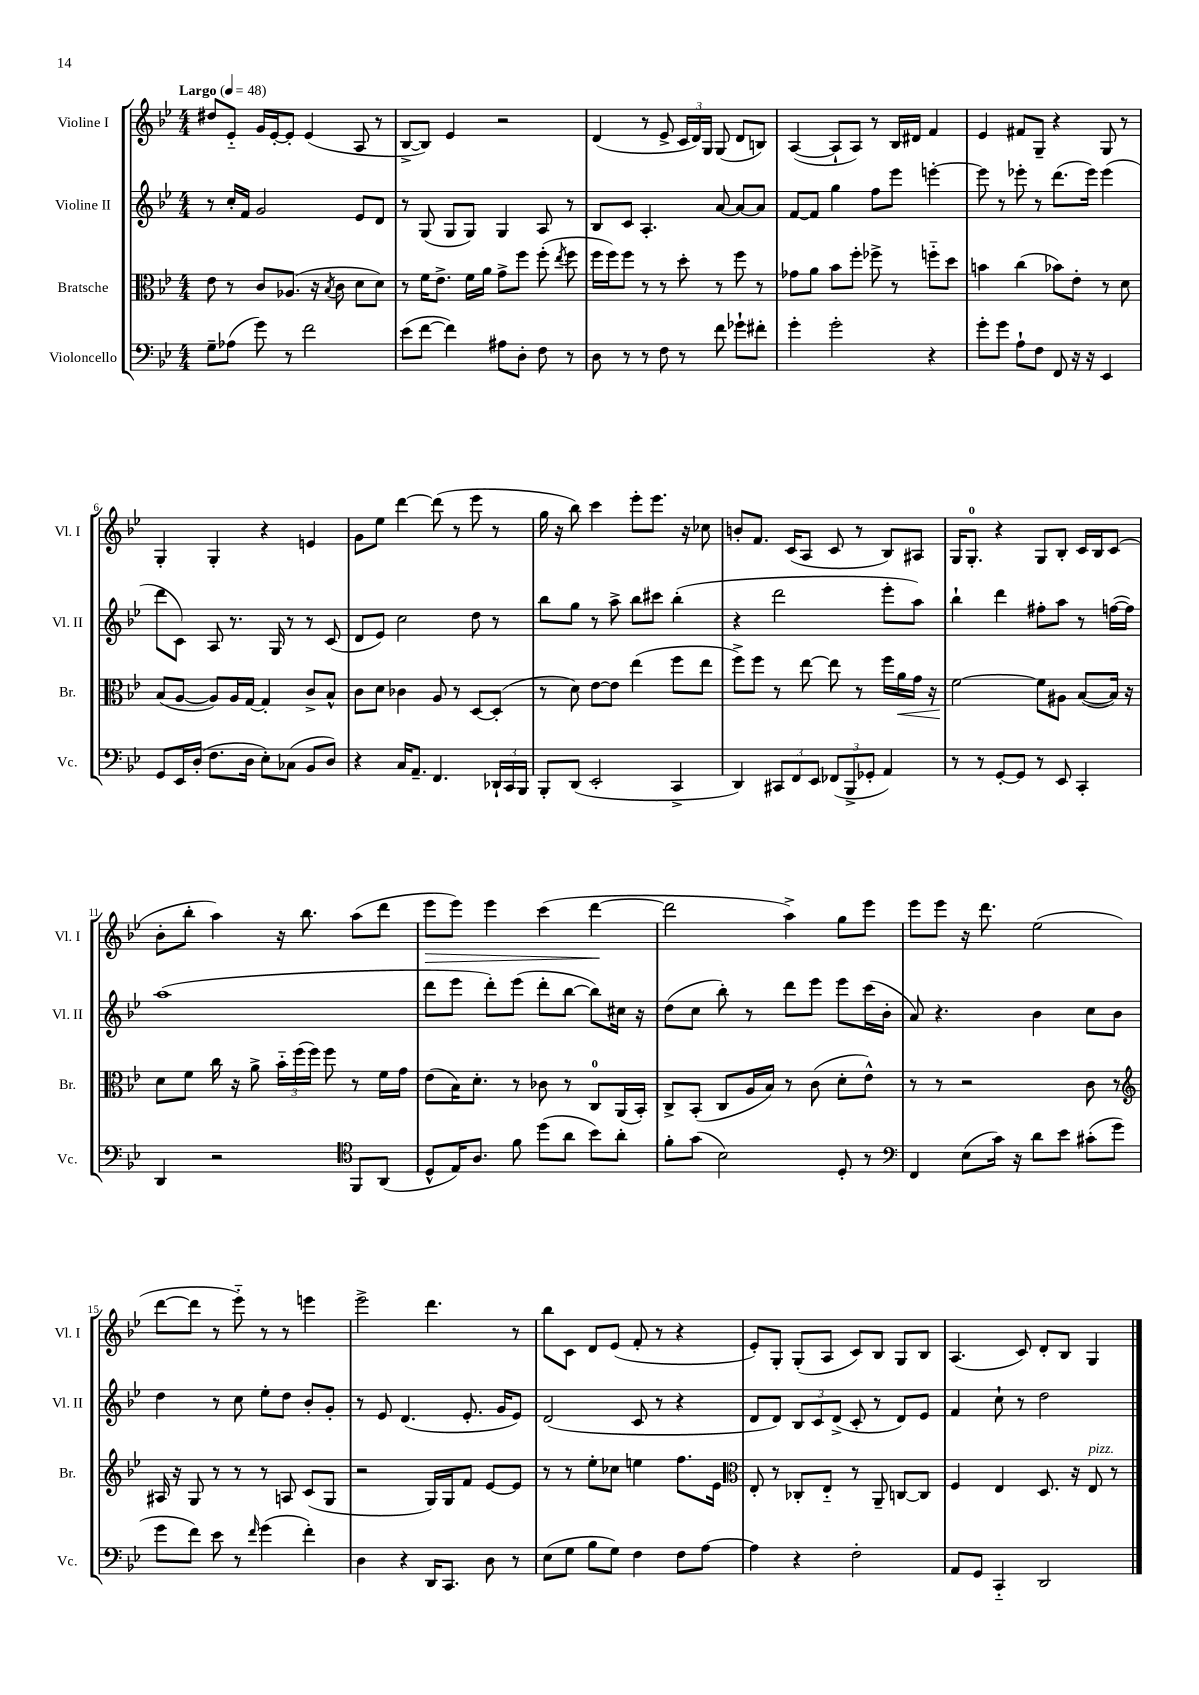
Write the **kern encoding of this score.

**kern	**kern	**kern	**kern
*staff4	*staff3	*staff2	*staff1
*clefF4	*clefC3	*clefG2	*clefG2
*k[b-e-]	*k[b-e-]	*k[b-e-]	*k[b-e-]
*M4/4	*M4/4	*M4/4	*M4/4
*MM48	*MM48	*MM48	*MM48
8G~\L	8e-\	8r	8dd#/L
(8A-\J	8r	16cc'/LL	8e-'~/J
.	.	16f/JJ	.
8g\)	8c/L	2g/	16g/LL
.	.	.	[16e-'/J
8r	(8.A-/J	.	8e-'/]J
2f\	.	.	(4e-/
.	16r	.	.
.	8qB-/	.	.
.	8c\	.	.
.	8d\L	8e-/L	8A/
.	8d\J)	8d/J	8r
=	=	=	=
(8e-\L	8r	8r	[8B-^/L
[8f\J	16f\LK	(8G/	8B-/]J)
.	8.e-^\J	.	.
4f\])	.	8G/L	4e-/
.	16f\LL	8G/J)	.
.	16a\JJ	.	.
8A#\L	8g^\L	4G/	2r
8D'\J	8ff\J	.	.
8F\	(8ff'\	8A/	.
.	8qee-/	.	.
8r	8ff\	8r	.
=	=	=	=
8D\	16ff\LL	8B-/L	(4d/
.	16ff\J)	.	.
8r	8ff\J	8c/J	.
8r	8r	4.A'/	8r
8F\	8r	.	8e-^/
8r	8dd'\	.	24c/LL
.	.	.	24d/)
.	.	.	24G/JJ
8f\	8r	[8a/	(8G/
8g-`\L	8ff\	8a/_L	8d/L
8f#'\J	8r	8a/]J	8B/J)
=	=	=	=
4g'\	8g-\L	[8f/L	([4A/
.	8a\J	8f/]J	.
2g'\	8b-\L	4gg\	8A`/]L
.	8ff'\J	.	8A/J)
.	8ff-^\	8ff\L	8r
.	8r	8eee-\J	16B-/LL
.	.	.	16d#/JJ
4r	8ff'~\L	[4eee'\	4f/
.	8dd\J	.	.
=	=	=	=
8g'\L	4b\	8eee\]	4e-/
8g\J	.	8r	.
8A`\L	(4cc\	8eee-'\	8f#/L
8F\J	.	8r	8G~/J
8FF/	8b-\L)	(8.ddd\L	4r
16r	8e-'\J	.	.
16r	.	16eee-\Jk)	.
4EE-/	8r	(4eee-\	8G/
.	8d\	.	8r
=	=	=	=
8GG/L	(8B-/L	8ddd\L	4G'/
16EE-/L	[8A/J	8c\J)	.
(16D'/JJ	.	.	.
8.F\L	8A/]L)	8A/	4G'/
.	16A/L	8.r	.
16D\Jk	[16G/JJ	.	.
8E-'\L)	4G'/]	.	4r
.	.	16G/	.
(8C-\J	.	8r	.
8BB-/L	8c^/L	8r	4e/
8D/J)	8B-^^/J	(8c/	.
=	=	=	=
4r	8c\L	8d/L	8g\L
.	8d\J	8e-/J)	8ee-\J
16C/LK	4c-\	2cc\	[4ddd\
8.AA~/J	.	.	.
4.FF/	8A/	.	(8ddd\]
.	8r	.	8r
.	[8D/L	8dd\	8eee-\
24DD-`/LL	(8D'/]J	8r	8r
24CC/	.	.	.
24BBB-/JJ	.	.	.
=	=	=	=
8BBB-'/L	8r	8bb-\L	16gg\
.	.	.	16r
(8DD/J	8d\)	8gg\J	8bb-\)
2EE-'/	[8e-\L	8r	4ccc\
.	8e-\]J	8aa^\	.
.	(4ee-\	8bb-\L	8eee-'\L
.	.	8ccc#\J	8.eee-\J
4CC^/	8ff\L	(4bb-'\	.
.	.	.	16r
.	8ee-\J	.	8cc-\
=	=	=	=
4DD/)	8ff^\L)	4r	8b'/L
.	8ff\J	.	8.f/J
12CC#/L	8r	2ddd\	.
.	.	.	(16c/LK
12FF/	.	.	.
.	[8ee-\	.	8A/J
12EE-/J	.	.	.
(12FF-/L	8ee-\]	.	8c/
12BBB-^/	.	.	.
.	8r	.	8r
12GG-'/J	.	.	.
4AA/)	16ff\LL	8eee-'\L	8B-/L)
.	16a\	.	.
.	16g\JJ	8aa\J)	8A#/J
.	16r	.	.
=	=	=	=
8r	[2f\	4bb-`\	16G/LK
.	.	.	8.G'/J
8r	.	.	.
[8GG'/L	.	4ddd\	4r
8GG/]J	.	.	.
8r	8f\]L	8ff#'\L	8G/L
8EE-/	8A#\J	8aa\J	8B-'/J
4CC'/	([8B-/L	8r	16c/LL
.	.	.	16B-/J
.	16B-/]Jk)	([16ff\LL	(8c/J
.	16r	16ff\]JJ)	.
=	=	=	=
4DD/	8d\L	(1aa	8b-'\L
.	8f\J	.	8bb-'\J
2r	16cc\	.	4aa\)
.	16r	.	.
.	8a^\	.	.
.	24b-'~\LL	.	16r
.	(24ff\	.	.
.	.	.	8.bb-\
.	24ff\JJ)	.	.
.	8ff\	.	.
*clefC4	*	*	*
8FF/L	8r	.	(8aa\L
(8AA/J	16f\LL	.	8ddd\J
.	16g\JJ	.	.
=	=	=	=
8D^^/L	(8e-\L	8ddd\L	8eee-\L
16E-/K)	16B-\K)	8eee-\J	8eee-\J)
8.A/J	8.d'\J	.	.
.	.	8ddd'\L)	4eee-\
8f\	8r	(8eee-\J	.
(8dd\L	8c-\	8ddd'\L	(4ccc\
8a\J	8r	[8bb-\J	.
8b-\L)	8C/L	8bb-\]L)	[4ddd\
8a'\J	(16AA/L	16cc#\Jk	.
.	16BB-'/JJ)	16r	.
=	=	=	=
8f'\L	8C^/L	(8dd\L	2ddd\]
(8g\J	(8BB-'/J	8cc\J	.
2B-\)	8C/L	8bb-'\)	.
.	16A/L	8r	.
.	16B-/JJ)	.	.
.	8r	8ddd\L	4aa^\)
.	(8c\	8eee-\J	.
8D'/	8d'\L	8eee-\L	8gg\L
8r	8e-^^\J)	(16ccc\L	8eee-\J
.	.	16b-'\JJ	.
=	=	=	=
*clefF4	*	*	*
4FF/	8r	8a/)	8eee-\L
.	8r	4.r	8eee-\J
(8E-\L	2r	.	16r
.	.	.	8.ddd\
16c\Jk)	.	.	.
16r	.	.	.
8d\L	.	4b-\	(2ee-\
8e-\J	.	.	.
(8c#'\L	8c\	8cc\L	.
8g\J	8r	8b-\J	.
=	=	=	=
*	*clefG2	*	*
8g\L	16A#/	4dd\	[8ddd\L
.	16r	.	.
8f\J)	8G/	.	8ddd\]J
8e-\	8r	8r	8r
8r	8r	8cc\	8eee-'~\)
16qqf/	.	.	.
(4g\	8r	8ee-'\L	8r
.	8A/	8dd\J	8r
4f'\)	(8c/L	8b-'/L	4eee\
.	8G/J	8g'/J	.
=	=	=	=
4D\	2r	8r	2eee-^\
.	.	8e-/	.
4r	.	(4.d/	.
16DD/LK	16G/LL)	.	4.ddd\
8.CC/J	16G/J	.	.
.	8f/J	8.e-'/	.
8D\	[8e-/L	.	.
.	.	16g/LK	.
8r	8e-/]J	8e-/J)	8r
=	=	=	=
(8E-\L	8r	(2d/	8bb-\L
8G\J	8r	.	8c\J
8B-\L	8ee-'\L	.	8d/L
8G\J)	8cc-\J	.	(8e-/J
4F\	4ee\	8c/	8f'/
.	.	8r	8r
8F\L	8.ff\L	4r	4r
[8A\J	.	.	.
.	16e-\Jk	.	.
=	=	=	=
*	*clefC3	*	*
4A\]	8E-'/	8d/L	8e-'/L)
.	8r	8d/J)	8G'/J
4r	8C-'/L	12B-/L	(8G'/L
.	.	12c/	.
.	8E-'~/J	.	8A/J
.	.	(12d^/J	.
2F'\	8r	8c'/	8c/L)
.	8AA~/	8r	8B-/J
.	[8C/L	8d/L)	8G/L
.	8C/]J	8e-/J	8B-/J
=	=	=	=
8AA/L	4F/	4f/	(4.A/
8GG/J	.	.	.
4CC'~/	4E-/	8cc`\	.
.	.	8r	8c/)
2DD/	8.D/	2dd\	8d'/L
.	.	.	8B-/J
.	16r	.	.
.	8E-/	.	4G/
.	8r	.	.
==	==	==	==
*-	*-	*-	*-
